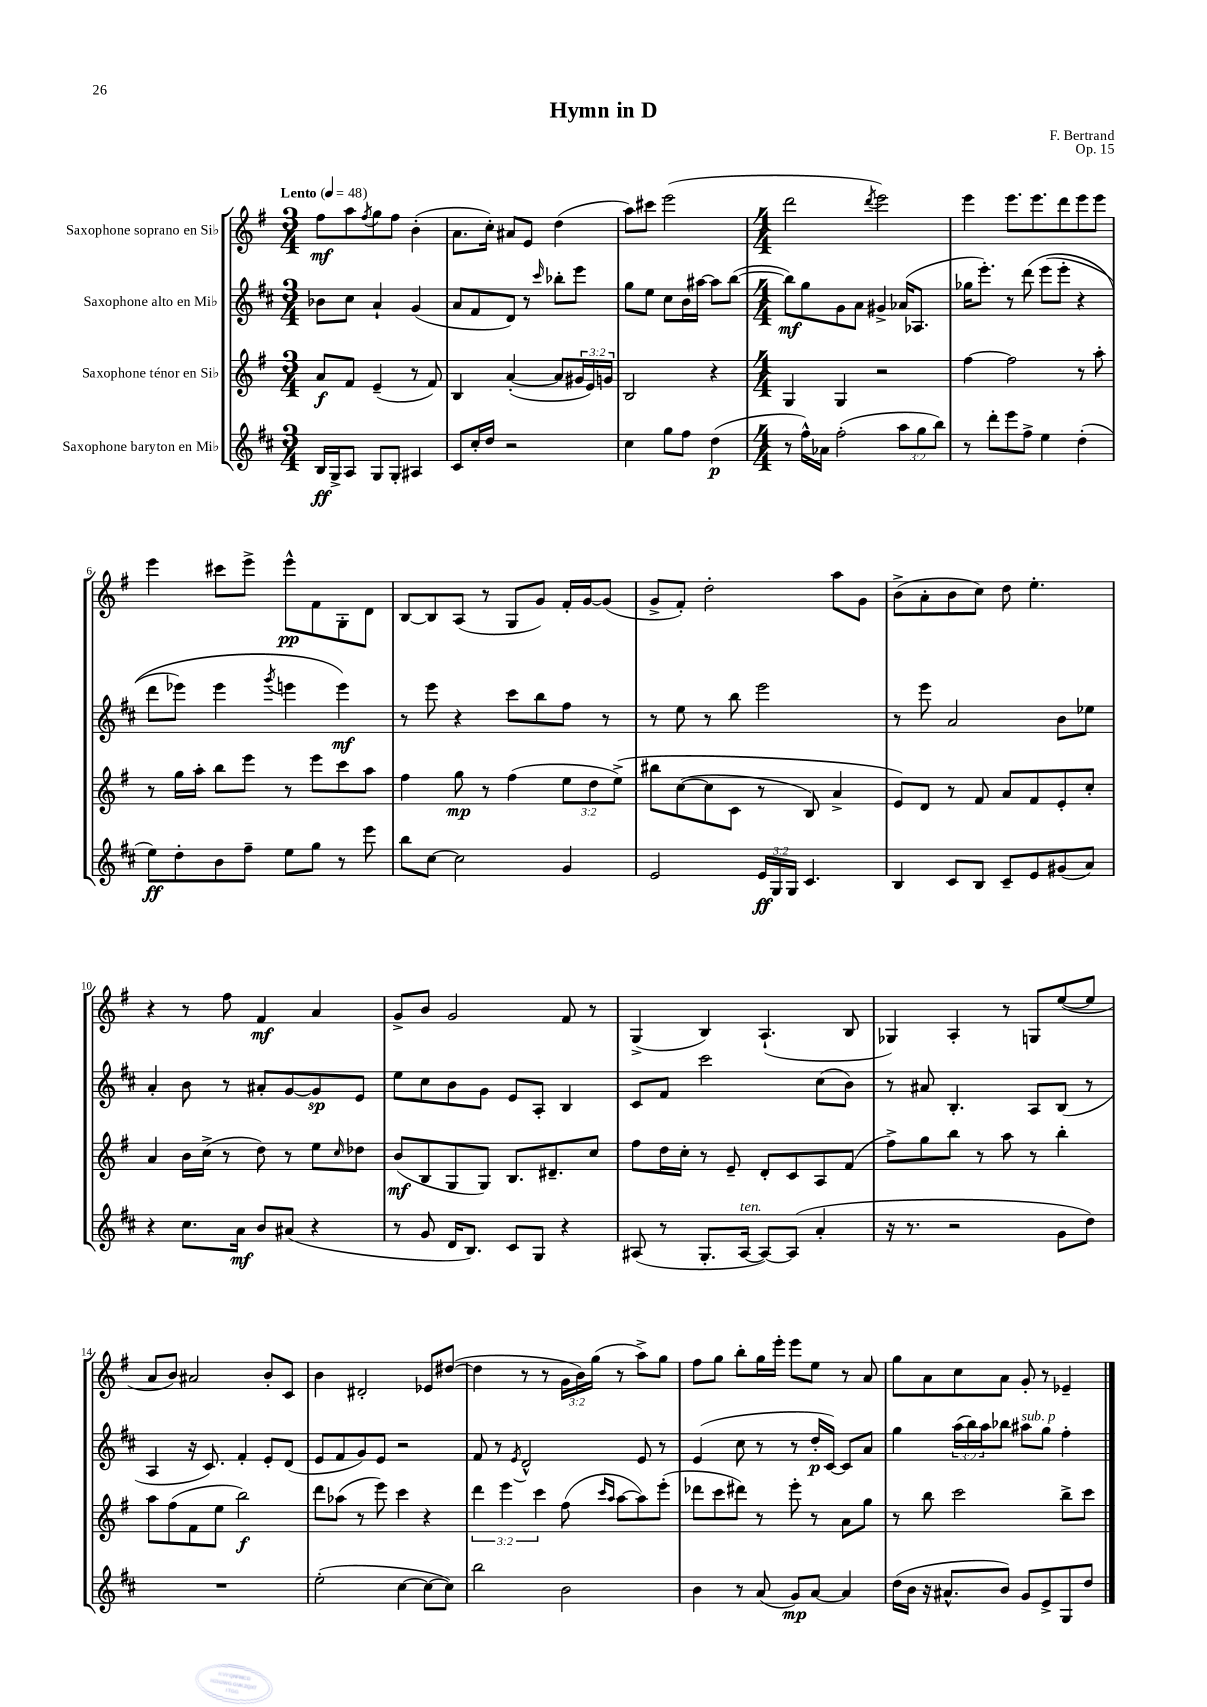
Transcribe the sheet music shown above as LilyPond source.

\header { title = "Hymn in D" composer = "F. Bertrand" opus = "Op. 15" }
<<
\new StaffGroup <<
\new Staff = "s0" \with { instrumentName = "Saxophone soprano en Sib" } {
    \clef treble \key g \major \numericTimeSignature \time 3/4 \override Staff.TupletNumber.text = #tuplet-number::calc-fraction-text \tempo "Lento" 4 = 48
    fis''8\mf a''8 \acciaccatura { fis''8 } g''8 fis''8 b'4-.( |
    a'8. c''16-.) ais'8 e'8 d''4( |
    a''8) cis'''8 e'''2( |
    \numericTimeSignature \time 4/4 d'''2 \acciaccatura { d'''8 } e'''2) |
    e'''4 e'''8. e'''8. d'''8 e'''8 e'''8 |
    e'''4 cis'''8 e'''8-> e'''8-^\pp fis'8 g8-. d'8 |
    b8~ b8 a8( r8 g8 g'8) fis'16-. g'16~ g'8( |
    g'8-> fis'8-.) d''2-. a''8 g'8 |
    b'8->( a'8-. b'8 c''8) d''8 e''4.-. |
    r4 r8 fis''8 fis'4\mf a'4 |
    g'8-> b'8 g'2 fis'8 r8 |
    g4->( b4) a4.-!( b8 |
    ges4) a4-. r8 g8 e''8~( e''8 |
    a'8 b'8) ais'2 b'8-. c'8 |
    b'4 dis'2-. ees'8 dis''8~( |
    dis''4 r8 r8 \tuplet 3/2 { g'16 b'16) g''16( } r8 a''8->) g''8 |
    fis''8 g''8 b''8-. g''16 e'''16-. e'''8 e''8 r8 a'8 |
    g''8 a'8 c''8 a'8 g'8-. r8 ees'4-- \bar "|." |
}
\new Staff = "s1" \with { instrumentName = "Saxophone alto en Mib" } {
    \clef treble \key d \major \numericTimeSignature \time 3/4 \override Staff.TupletNumber.text = #tuplet-number::calc-fraction-text
    bes'8 cis''8 a'4-! g'4( |
    a'8 fis'8 d'8) r8 \grace { cis'''16 } bes''8-. e'''8 |
    g''8 e''8 cis''8 b'16 ais''16~ ais''8 b''8~( |
    \numericTimeSignature \time 4/4 b''8\mf) g''8 g'8 a'8 gis'4-> aes'16( aes8. |
    ges''16 e'''8.-.) r8 d'''8\( e'''8( e'''8-. r4 |
    d'''8 ees'''8) ees'''4 \acciaccatura { g'''8 } e'''4 e'''4\mf\) |
    r8 e'''8 r4 cis'''8 b''8 fis''8 r8 |
    r8 e''8 r8 b''8 e'''2 |
    r8 e'''8 a'2 b'8 ees''8 |
    a'4-. b'8 r8 ais'8-. g'8~ g'8\sp e'8 |
    e''8 cis''8 b'8 g'8 e'8 a8-. b4 |
    cis'8 fis'8 cis'''2 cis''8( b'8) |
    r8 ais'8 b4.-. a8 b8( r8 |
    a4 r16 cis'8.) fis'4-. e'8-. d'8( |
    e'8 fis'8 g'8) e'8 r2 |
    fis'8 r8 \acciaccatura { e'8 } d'2-^ e'8 r8 |
    e'4( cis''8 r8 r8 d''16-.\p cis'16~) cis'8 a'8 |
    g''4 \tuplet 3/2 { a''16( b''16) a''16 } bes''8 ais''8^\markup { \italic "sub. p" } g''8 fis''4-. \bar "|." |
}
\new Staff = "s2" \with { instrumentName = "Saxophone ténor en Sib" } {
    \clef treble \key g \major \numericTimeSignature \time 3/4 \override Staff.TupletNumber.text = #tuplet-number::calc-fraction-text
    a'8\f fis'8 e'4--( r8 fis'8) |
    b4 a'4~-.( a'8 \tuplet 3/2 { gis'16 e'16) g'16 } |
    b2 r4 |
    \numericTimeSignature \time 4/4 g4 g4 r2 |
    fis''4~ fis''2 r8 a''8-. |
    r8 g''16 a''16-. b''8 e'''8 r8 e'''8 c'''8 a''8 |
    fis''4 g''8\mp r8 fis''4( \tuplet 3/2 { e''8 d''8 e''8->)\( } |
    bis''8 c''8~( c''8 c'8 r8 b8) a'4-> |
    e'8\) d'8 r8 fis'8 a'8 fis'8 e'8-. c''8-. |
    a'4 b'16 c''16->( r8 d''8) r8 e''8 \grace { c''16 } des''8 |
    b'8\mf( b8 g8 g8) b8. dis'8.-- c''8 |
    fis''8 d''16 c''16-. r8 e'8-- d'8-. c'8 a8 fis'8( |
    fis''8->) g''8 b''8 r8 a''8 r8 b''4-. |
    a''8 fis''8( fis'8 e''8 b''2\f) |
    d'''8 aes''8( r8 e'''8) c'''4 r4 |
    \tuplet 3/2 { d'''4 e'''4 c'''4 } fis''8( \grace { c'''16 a''16 } a''8~ a''8) e'''8-.( |
    des'''8 c'''8 dis'''8) r8 e'''8-. r8 a'8 g''8 |
    r8 b''8 c'''2 b''8-> c'''8 \bar "|." |
}
\new Staff = "s3" \with { instrumentName = "Saxophone baryton en Mib" } {
    \clef treble \key d \major \numericTimeSignature \time 3/4 \override Staff.TupletNumber.text = #tuplet-number::calc-fraction-text
    b16\ff g16-> a8 g8 g8-. ais4 |
    cis'8 cis''16-. d''16 r2 |
    cis''4 g''8 fis''8 d''4\p( |
    \numericTimeSignature \time 4/4 r8 fis''16-^) aes'16 fis''2-.( \tuplet 3/2 { a''8 g''8 b''8) } |
    r8 d'''8-. e'''8 fis''8-> e''4 d''4-.( |
    e''8\ff) d''8-. b'8 fis''8-- e''8 g''8 r8 e'''8 |
    b''8 cis''8~ cis''2 g'4 |
    e'2 \tuplet 3/2 { e'16\ff g16 g16 } cis'4. |
    b4 cis'8 b8 cis'8-- e'8 gis'8( a'8) |
    r4 cis''8. a'16\mf b'8 ais'8( r4 |
    r8 g'8 d'16 b8.) cis'8 g8 r4 |
    ais8( r8 g8.-. ais16~^\markup { \italic "ten." } ais8~) ais8( a'4-. |
    r16 r8. r2 g'8 d''8) |
    R1 |
    e''2-.( cis''4~ cis''8~ cis''8) |
    b''2 b'2 |
    b'4 r8 a'8( g'8\mp) a'8~ a'4 |
    d''16( b'16 r16 ais'8.-^ b'8) g'8 e'8-> g8 d''8 \bar "|." |
}
>>
>>
